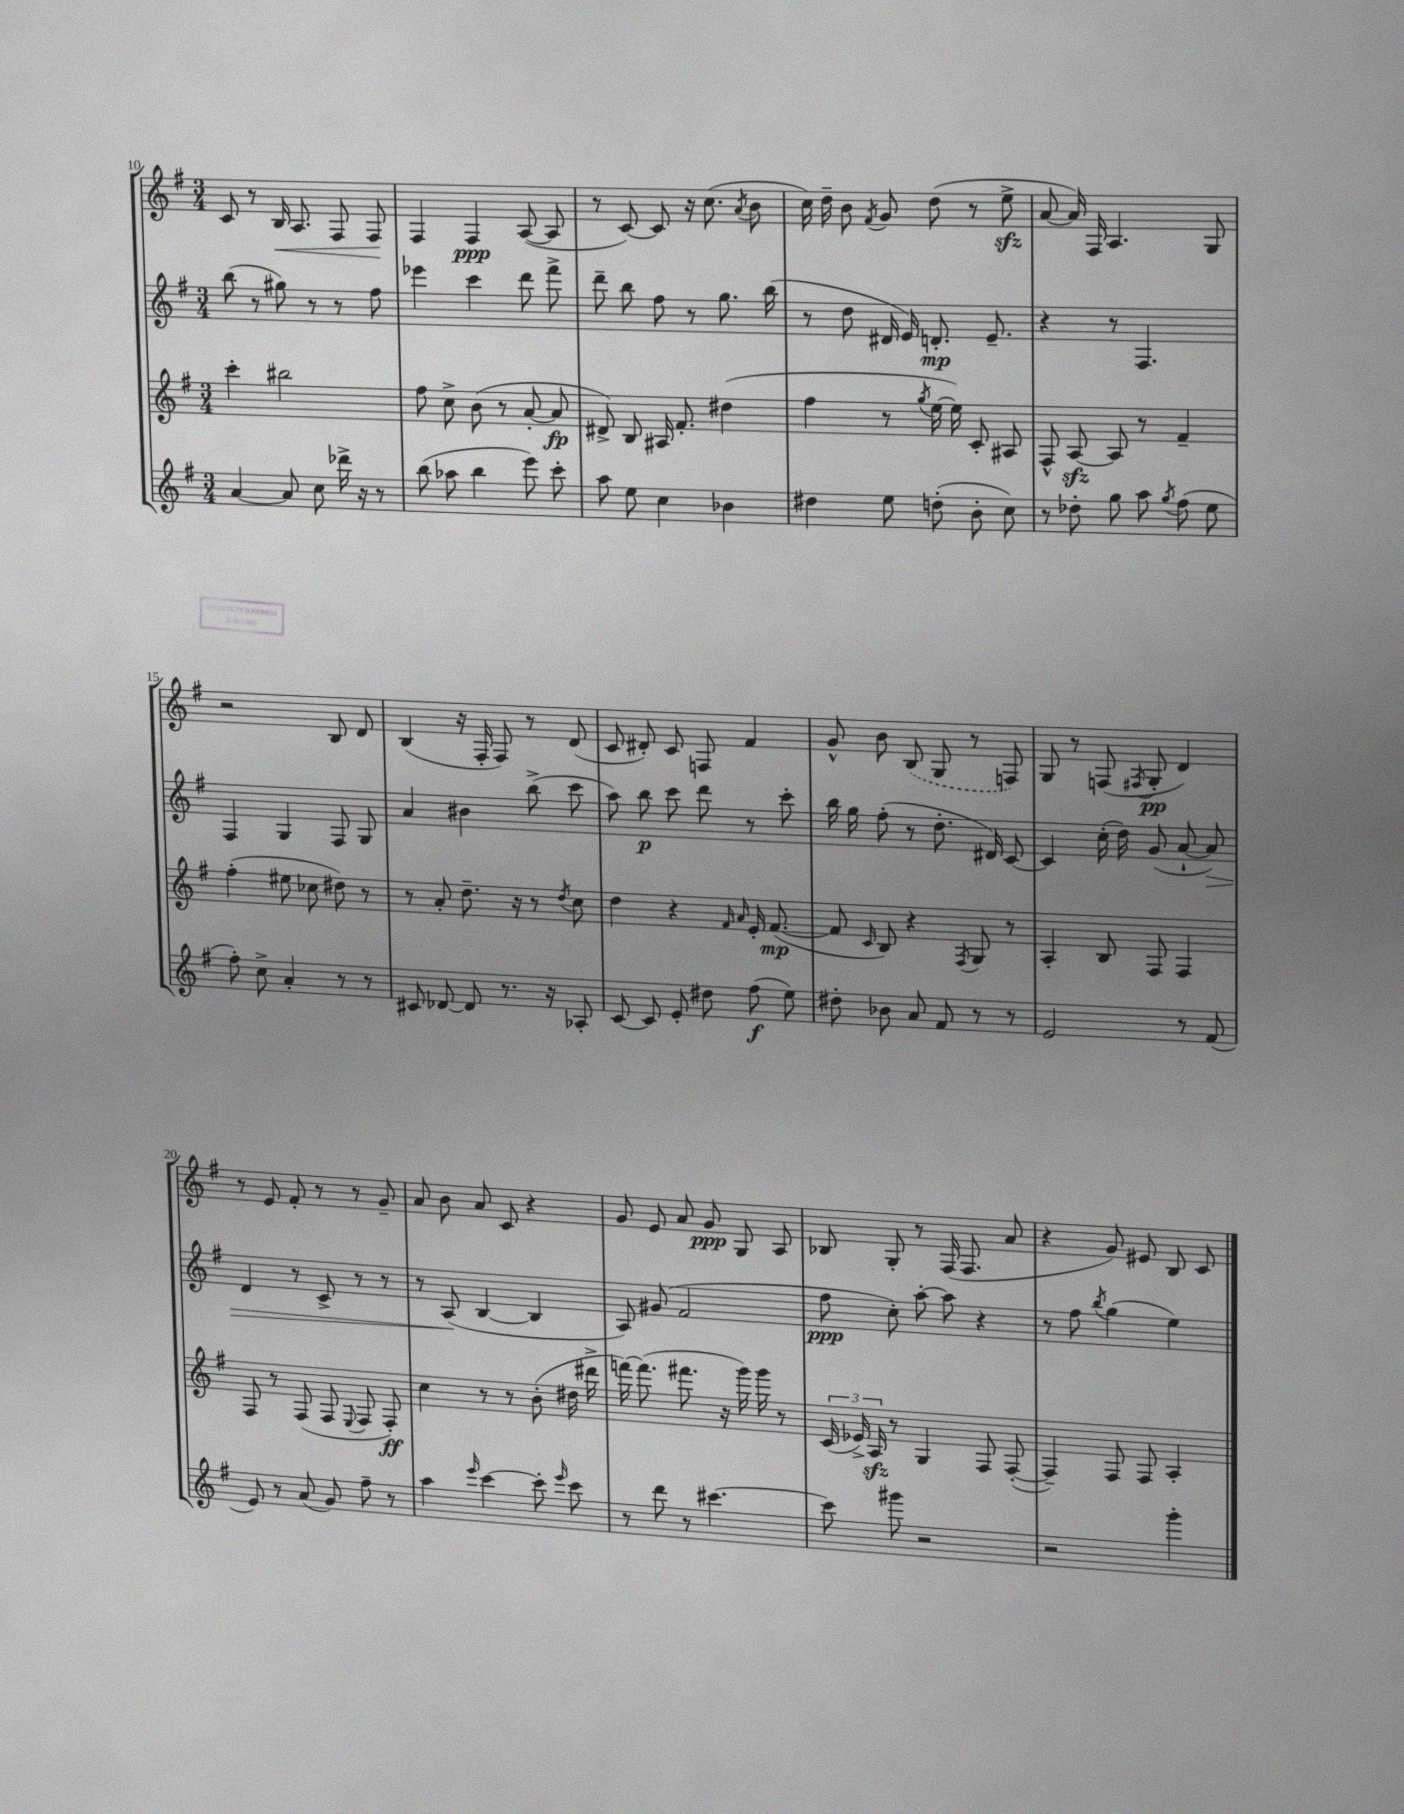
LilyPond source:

<<
\new StaffGroup <<
\new Staff = "s0" {
    \clef treble \key g \major \numericTimeSignature \time 3/4
    \autoBeamOff c'8 r8 b16\< a8. fis8 fis8\! |
    fis4 fis4\ppp a8~( a8 |
    r8 c'8~) c'8 r16 c''8.( \acciaccatura { a'8 } b'8 |
    c''16) d''16-- b'8 \acciaccatura { fis'8 } g'8 d''8( r8 e''8->\sfz |
    a'8~ a'16) fis16 a4. g8 |
    r2 b8 d'8 |
    b4( r16 fis16-. fis8) r8 d'8( |
    c'8 dis'8-.) c'8 f8 fis'4 |
    g'8-^ b'8 \once \slurDashed b8( g8 r8 f8) |
    g8 r8 f8( \acciaccatura { fis8 } g8-.\pp d'4) |
    r8 e'8 fis'8-. r8 r8 g'8-- |
    a'8 b'8 a'8 c'8 r4 |
    g'8 e'8 a'8 g'8\ppp g8 a8 |
    bes8 g8-. r8 fis16( fis8. a'8 |
    r4 g'8) eis'8 b8 c'8 \bar "|." |
}
\new Staff = "s1" {
    \clef treble \key g \major \numericTimeSignature \time 3/4
    \autoBeamOff b''8( r8 gis''8) r8 r8 fis''8 |
    ees'''4 c'''4 d'''8 fis'''8-> |
    d'''8-- b''8 fis''8 r8 g''8. b''16( |
    r8 d''8 dis'16 e'16) d'8.-.\mp e'8.-- |
    r4 r8 fis4. |
    fis4 g4 fis8 g8 |
    a'4 bis'4 b''8->( c'''8 |
    a''8) b''8\p c'''8 d'''8 r8 c'''8-. |
    b''16 g''16 fis''8-.( r8 d''8.-. dis'16) c'8~ |
    c'4 c''16-.( d''16) g'8( a'8~-! a'8\>) |
    d'4 r8 c'8-> r8 r8 |
    r8 a8\!( b4~ b4 |
    a8) gis'8( fis'2 |
    fis''8\ppp c''8-.) a''8~-. a''8 r4 |
    r8 fis''8 \acciaccatura { b''8 } g''4( e''4) \bar "|." |
}
\new Staff = "s2" {
    \clef treble \key g \major \numericTimeSignature \time 3/4
    \autoBeamOff c'''4-. bis''2 |
    fis''8 c''8-> b'8( r8 a'8~-. a'8\fp |
    dis'8->) b8 ais16 fis'8.-. dis''4( |
    fis''4 r8 \acciaccatura { g''8 } e''16~ e''16) c'8-. ais8 |
    fis8-^ a8~\sfz a8 r8 fis'4-- |
    fis''4-.( eis''8 ces''8 dis''8) r8 |
    r8 a'8-. d''8.-- r16 r8 \acciaccatura { d''8 } c''8 |
    d''4 r4 \grace { fis'16 a'16 } e'16-. fis'8.~\mp( |
    fis'8 \grace { c'16 } b8) r4 \acciaccatura { fis8 } g8 r8 |
    a4-. b8 fis8 fis4 |
    fis8 r8 fis8( fis8 \appoggiatura { e8 } fis8 fis8-.\ff) |
    c''4 r8 r8 b'8-.( dis''16 dis'''16-> |
    f'''16~) f'''8.( fis'''8. r16 g'''16) g'''16 r8 |
    \tuplet 3/2 { c'16( ees'16->) a16\sfz } r8 g4 fis8 fis8~-.( |
    fis4--) fis8 fis8 a4-. \bar "|." |
}
\new Staff = "s3" {
    \clef treble \key g \major \numericTimeSignature \time 3/4
    \autoBeamOff a'4~ a'8 c''8 des'''16-> r16 r8 |
    b''8( aes''8 b''4 e'''8) c'''8-. |
    a''8 e''8 c''4 bes'4 |
    dis''4 e''8 d''8-.( b'8-. c''8) |
    r8 des''8-. g''8 a''8 \acciaccatura { g''8 } fis''8( e''8 |
    fis''8-.) c''8-> a'4-. r8 r8 |
    cis'8 des'8~ des'8 r8. r16 aes8-. |
    c'8~ c'8 e'8-. dis''8 fis''8\f( e''8) |
    dis''8-. bes'8 a'8 fis'8 r8 r8 |
    e'2 r8 fis'8( |
    e'8) r8 a'8( g'8) fis''8-- r8 |
    a''4 \grace { e'''16 } c'''4~ c'''8-. \grace { e'''16 } c'''8 |
    r8 d'''8 r8 cis'''4.~ |
    cis'''8 gis'''8 r2 |
    r2 g'''4-. \bar "|." |
}
>>
>>
\layout { \context { \Score currentBarNumber = #10 } }
